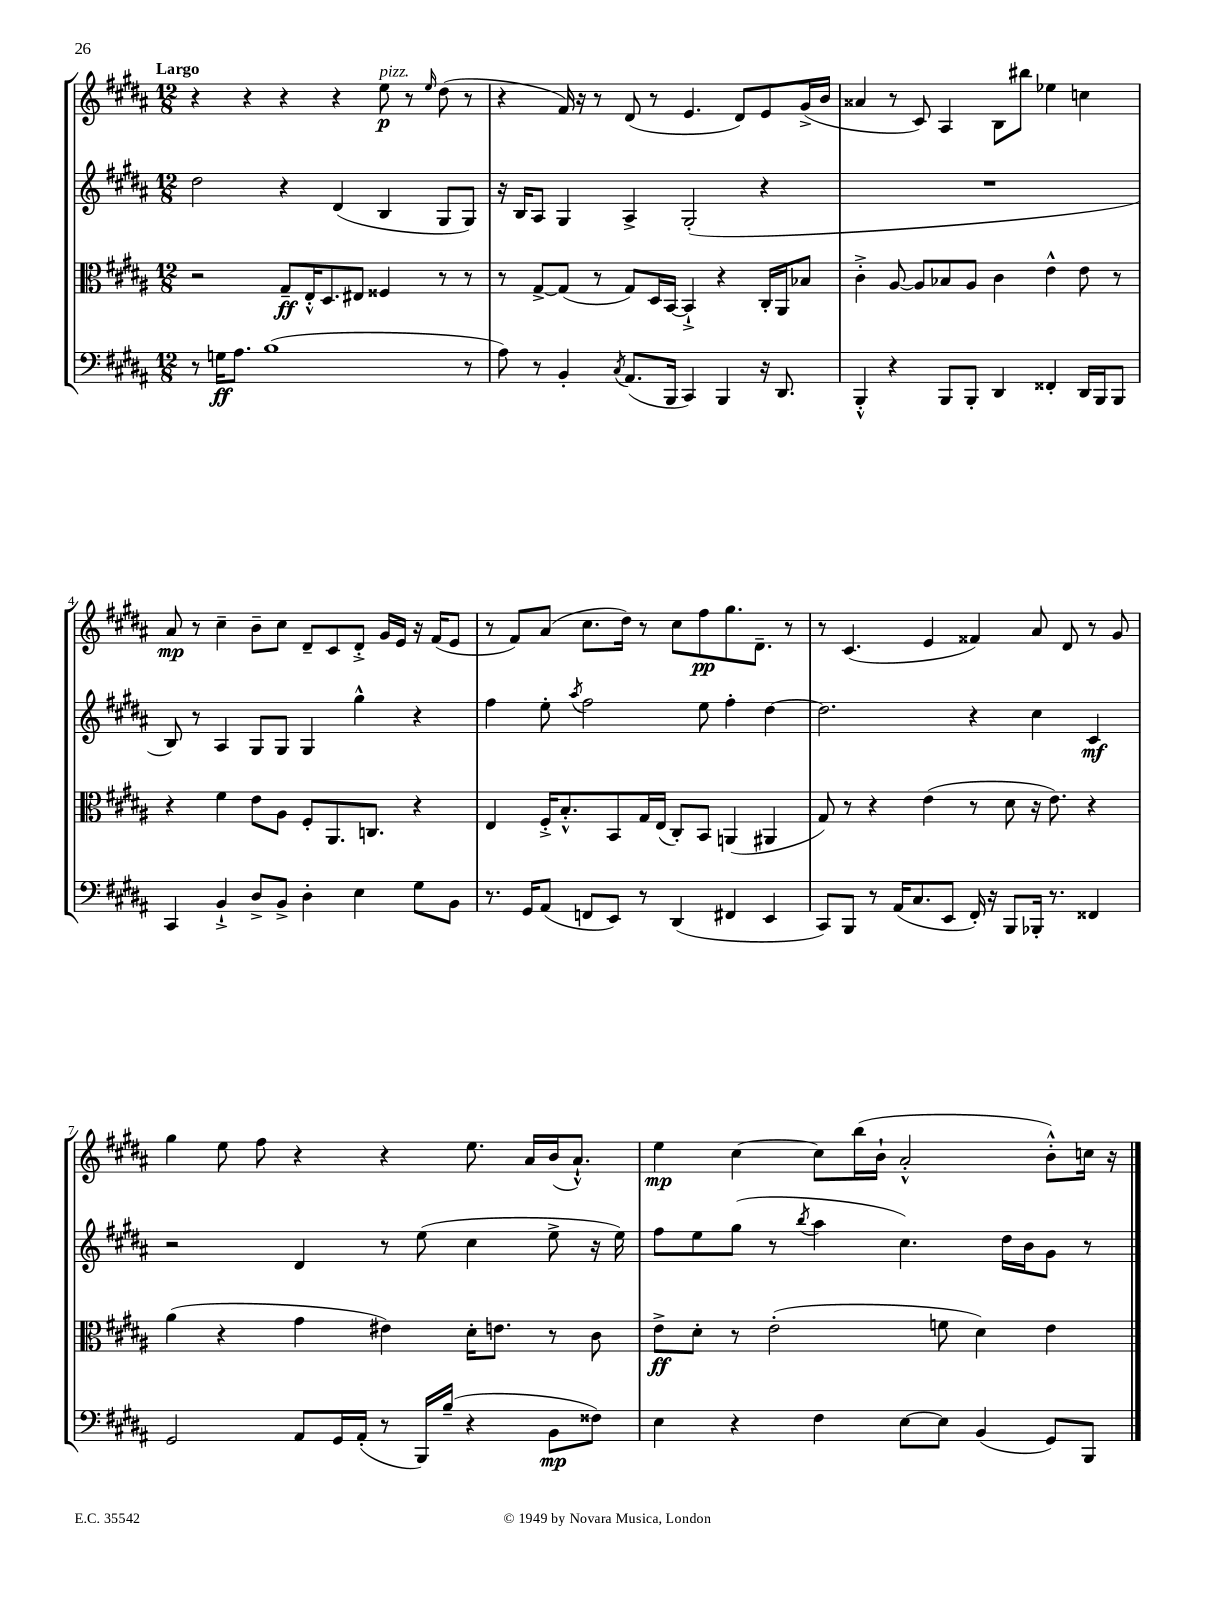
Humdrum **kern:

**kern	**kern	**kern	**kern
*staff4	*staff3	*staff2	*staff1
*clefF4	*clefC3	*clefG2	*clefG2
*k[f#c#g#d#a#]	*k[f#c#g#d#a#]	*k[f#c#g#d#a#]	*k[f#c#g#d#a#]
*M12/8	*M12/8	*M12/8	*M12/8
8r	2r	2dd#	4r
16G	.	.	.
8.A#	.	.	.
.	.	.	4r
(1B	.	.	.
.	8G#~	4r	4r
.	16E'^^	.	.
.	8.D#	.	.
.	.	(4d#	4r
.	8E#	.	.
.	4F##	4B	8ee
.	.	.	8r
.	.	.	16qqee
.	8r	8G#	(8dd#
8r	8r	8G#)	8r
=	=	=	=
8A#)	8r	16r	4r
.	.	16B	.
8r	[8G#^	8A#	.
4BB'	(8G#]	4G#	16f#)
.	.	.	16r
.	8r	.	8r
8qC#	.	.	.
(8.AA#	8G#)	4A#^	(8d#
.	16D#	.	8r
16BBB	[16BB	.	.
4CC#)	4BB`^]	(2G#'	4.e
4BBB	4r	.	.
.	.	.	8d#)
16r	16C#'	4r	8e
8.DD#	16AA#	.	.
.	8B-	.	(16g#^
.	.	.	16b
=	=	=	=
4BBB'^^	4c#'^	1.r	4a##
4r	[8A#	.	8r
.	8A#]	.	8c#)
8BBB	8B-	.	4A#
8BBB'	8A#	.	.
4DD#	4c#	.	8B
.	.	.	8bb#
4FF##'	4e^^	.	4ee-
16DD#	8e	.	4cc
16BBB	.	.	.
8BBB	8r	.	.
=	=	=	=
4CC#	4r	8B)	8a#
.	.	8r	8r
4BB`^	4f#	4A#	4cc#~
8D#^	8e	8G#	8b~
8BB^	8A#	8G#	8cc#
4D#'	8F#'	4G#	8d#~
.	8.AA#	.	8c#
4E	.	4gg#^^	8d#'^
.	8.C	.	.
.	.	.	16g#
.	.	.	16e
8G#	4r	4r	16r
.	.	.	(16f#
8BB	.	.	8e
=	=	=	=
8.r	4E	4ff#	8r
.	.	.	8f#)
16GG#	.	.	.
(8AA#	16F#'^	8ee'	(8a#
.	8.B'^^	.	.
.	.	8qaa#	.
8FF	.	2ff#	8.cc#
8EE)	8BB	.	.
.	.	.	16dd#)
8r	16G#	.	8r
.	(16E	.	.
(4DD#	8C#')	.	8cc#
.	8BB	8ee	8ff#
4FF#	(4AA	4ff#'	8.gg#
.	.	.	8.d#~
4EE	4AA#	[4dd#	.
.	.	.	8r
=	=	=	=
8CC#)	8G#)	2.dd#]	8r
8BBB	8r	.	(4.c#
8r	4r	.	.
(16AA#	.	.	.
8.C#	.	.	.
.	(4e	.	4e
8EE	.	.	.
16FF#')	8r	4r	4f##)
16r	.	.	.
8BBB	8d#	.	.
16BBB-'	16r	4cc#	8a#
8.r	8.e)	.	.
.	.	.	8d#
4FF##	4r	4c#	8r
.	.	.	8g#
=	=	=	=
2GG#	(4a#	2r	4gg#
.	4r	.	8ee
.	.	.	8ff#
8AA#	4g#	4d#	4r
16GG#	.	.	.
(16AA#'	.	.	.
8r	4e#)	8r	4r
16BBB)	.	(8ee	.
(16B~	.	.	.
4r	16d#'	4cc#	8.ee
.	8.e	.	.
.	.	.	16a#
8BB	8r	8ee^	(16b
.	.	.	8.a#`^^)
8F##)	8c#	16r	.
.	.	16ee)	.
=	=	=	=
4E	8e^	8ff#	4ee
.	8d#'	8ee	.
4r	8r	(8gg#	[4cc#
.	(2e'	8r	.
.	.	8qbb	.
4F#	.	4aa#	8cc#]
.	.	.	(16bb
.	.	.	16b`
[8E	.	4.cc#)	2a#'^^
8E]	8f	.	.
(4BB	4d#)	.	.
.	.	16dd#	.
.	.	16b	.
8GG#)	4e	8g#	8b'^^)
8BBB	.	8r	16cc
.	.	.	16r
==	==	==	==
*-	*-	*-	*-
